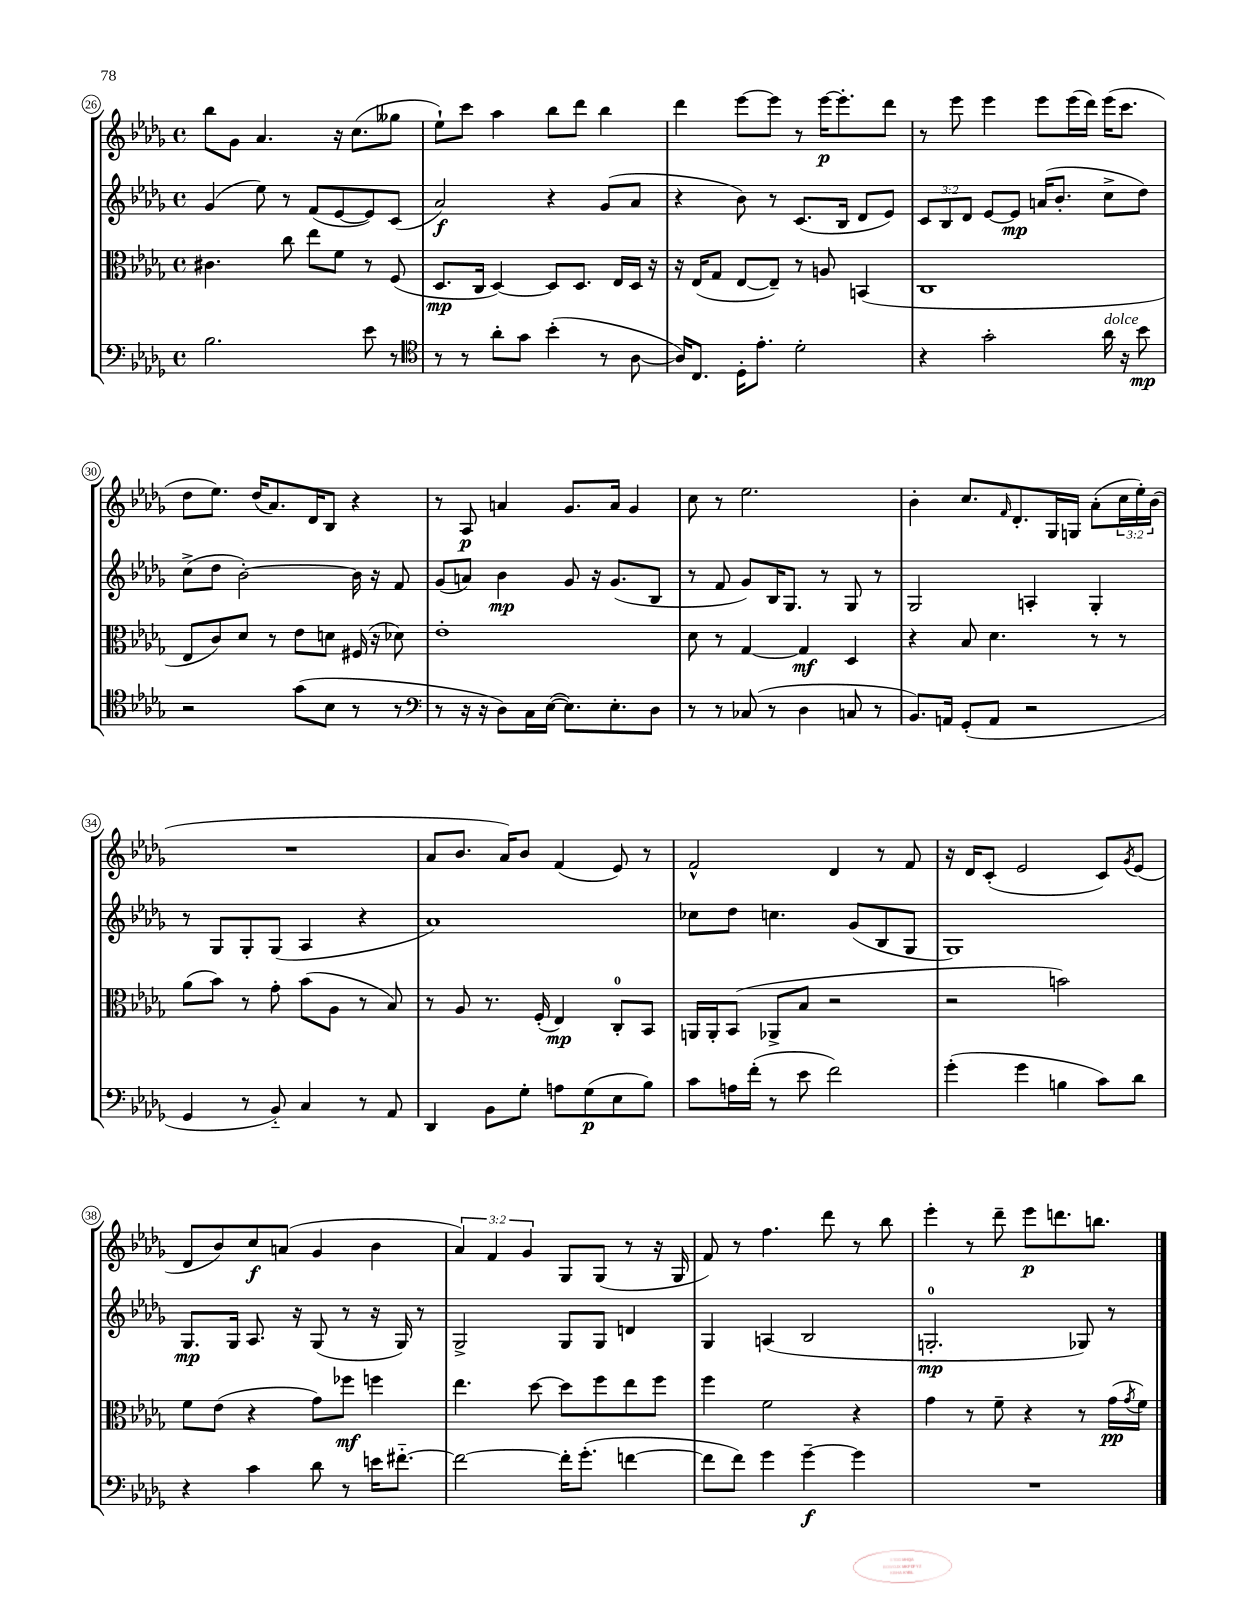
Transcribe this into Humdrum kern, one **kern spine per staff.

**kern	**kern	**kern	**kern
*staff4	*staff3	*staff2	*staff1
*clefF4	*clefC3	*clefG2	*clefG2
*k[b-e-a-d-g-]	*k[b-e-a-d-g-]	*k[b-e-a-d-g-]	*k[b-e-a-d-g-]
*M4/4	*M4/4	*M4/4	*M4/4
*met(c)	*met(c)	*met(c)	*met(c)
2.B-\	4.c#\	(4g-/	8bb-\L
.	.	.	8g-\J
.	.	8ee-\)	4.a-/
.	8cc\	8r	.
.	8ee-\L	(8f/L	.
.	8f\J	[8e-/	16r
.	.	.	(8.cc\L
8e-\	8r	8e-/])	.
8r	(8F/	(8c/J	8gg--\J
=	=	=	=
*clefC4	*	*	*
8r	8.D-/L	2a-/)	8ee-`\L)
8r	.	.	8ccc\J
.	16C/Jk	.	.
8a-'\L	[4D-/)	.	4aa-\
8g-\J	.	.	.
(4b-'\	8D-/]L	4r	8bb-\L
.	8.D-/J	.	8ddd-\J
8r	.	(8g-/L	4bb-\
.	16E-/LL	.	.
[8A-\	16D-/JJ	8a-/J	.
.	16r	.	.
=	=	=	=
16A-/]LK)	16r	4r	4ddd-\
8.C/J	(16E-/LK	.	.
.	8G-/J	.	.
16D-'\LK	[8E-/L	8b-\)	[8eee-\L
8.e-'\J	.	.	.
.	8E-~/]J)	8r	8eee-\]J
2d-'\	8r	(8.c/L	8r
.	8A/	.	[16eee-\LK
.	.	16B-/Jk	8.eee-'\]
.	(4BB/	8d-/L	.
.	.	8e-/J)	8ddd-\J
=	=	=	=
4r	1C	12c/L	8r
.	.	12B-/	.
.	.	.	8eee-\
.	.	12d-/J	.
2g-'\	.	[8e-/L	4eee-\
.	.	8e-/]J	.
.	.	(16a/LK	8eee-\L
.	.	8.b-'/J	.
.	.	.	(16eee-\L
.	.	.	16ddd-\JJ)
16a-\	.	8cc^\L	(16eee-\LK
16r	.	.	8.ccc\J
8b-\	.	8dd-\J)	.
=	=	=	=
2r	8E-/L	(8cc^\L	8dd-\L
.	8c/)	8dd-\J	8.ee-\J)
.	8d-/J	[2b-'\)	.
.	.	.	(16dd-/LK
.	8r	.	8.a-/)
(8g-\L	8e-\L	.	.
.	.	.	16d-/K
8B-\J	8d\J	.	8B-/J
8r	(16F#/	16b-\]	4r
.	16r	16r	.
8r	8d-\)	8f/	.
=	=	=	=
*clefF4	*	*	*
8r	1e-'	(8g-/L	8r
16r	.	8a/J)	8A-/
16r	.	.	.
8D-\L)	.	4b-\	4a/
16C\L	.	.	.
([16E-\JJ	.	.	.
8.E-\]L)	.	8g-/	8.g-/L
.	.	16r	.
8.E-'\	.	(8.g-/L	16a/Jk
.	.	.	4g-/
8D-\J	.	8B-/J	.
=	=	=	=
8r	8d-\	8r	8cc\
8r	8r	8f/	8r
(8C-/	[4G-/	8g-/L)	2.ee-\
8r	.	16B-/K	.
.	.	8.G-/J	.
4D-\	4G-/]	.	.
.	.	8r	.
8C/	4D-/	8G-/	.
8r	.	8r	.
=	=	=	=
8.BB-/L)	4r	2G-/	4b-'\
16AA/Jk	.	.	.
(8GG-'/L	8B-/	.	8.cc/L
8AA/J	4.d-\	.	.
.	.	.	16qqf/
.	.	.	8.d-'/
2r	.	4A'/	.
.	.	.	16G-/L
.	.	.	16G/JJ
.	8r	4G-'/	(8a-'\L
.	8r	.	24cc\L
.	.	.	24ee-'\)
.	.	.	(24b-\JJ
=	=	=	=
4GG-/	(8a-\L	8r	1r
.	8b-\J)	8G-/L	.
8r	8r	8G-'/	.
8BB-'~/)	8g-'\	(8G-/J	.
4C/	(8b-\L	4A-/	.
.	8A-\J	.	.
8r	8r	4r	.
8AA-/	8B-/)	.	.
=	=	=	=
4DD-/	8r	1a-)	8a-/L
.	8A-/	.	8.b-/J
8BB-\L	8.r	.	.
.	.	.	16a-/LK)
8G-'\J	.	.	8b-/J
.	(16F'/	.	.
8A\L	4E-/)	.	(4f/
(8G-\	.	.	.
8E-\	8C'/L	.	8e-/)
8B-\J)	8BB-/J	.	8r
=	=	=	=
8c\L	16AA/LL	8cc-\L	2f^^/
.	16AA'/J	.	.
16A\L	(8BB-/J	8dd-\J	.
(16f'\JJ	.	.	.
8r	8AA-^/L	4.cc\	.
8e-\	8B-/J	.	.
2f\)	2r	.	4d-/
.	.	(8g-/L	.
.	.	8B-/	8r
.	.	8G-/J	8f/
=	=	=	=
(4g-'\	2r	1G-)	16r
.	.	.	16d-/LK
.	.	.	(8c'/J
4g-\	.	.	2e-/
4B\	2b\)	.	.
8c\L)	.	.	8c/L)
.	.	.	8qg-/
8d-\J	.	.	(8e-/J
=	=	=	=
4r	8f\L	8.G-/L	8d-/L
.	(8e-\J	.	8b-/)
.	.	16G-/Jk	.
4c\	4r	8.A-/	8cc/
.	.	.	(8a/J
.	.	16r	.
8d-\	8g-\L)	(8G-/	4g-/
8r	8ff-\J	8r	.
16e\LK	4ff\	16r	4b-\
[8.f#'~\J	.	16G-/)	.
.	.	8r	.
=	=	=	=
2f#\_	4.ee-\	2G-^/	6a-/)
.	.	.	6f/
.	.	.	6g-/
.	[8dd-\	.	.
16f#'\]LK	8dd-\]L	8G-/L	8G-/L
(8.g-'\J	.	.	.
.	8ff\	8G-/J	(8G-/J
[4f\	8ee-\	4d/	8r
.	8ff\J	.	16r
.	.	.	16G-/
=	=	=	=
8f\]L	4ff\	4G-/	8f/)
8f\J)	.	.	8r
4g-\	2f\	(4A/	4.ff\
[4g-~\	.	2B-/	.
.	.	.	8ddd-\
4g-\]	4r	.	8r
.	.	.	8bb-\
=	=	=	=
1r	4g-\	2.G'/	4eee-'\
.	8r	.	8r
.	8f~\	.	8ddd-~\
.	4r	.	8eee-\L
.	.	.	8.ddd\
.	8r	8G-/)	.
.	.	.	8.bb\J
.	(16g-\LL	8r	.
.	8qg-/	.	.
.	16f\JJ)	.	.
==	==	==	==
*-	*-	*-	*-
